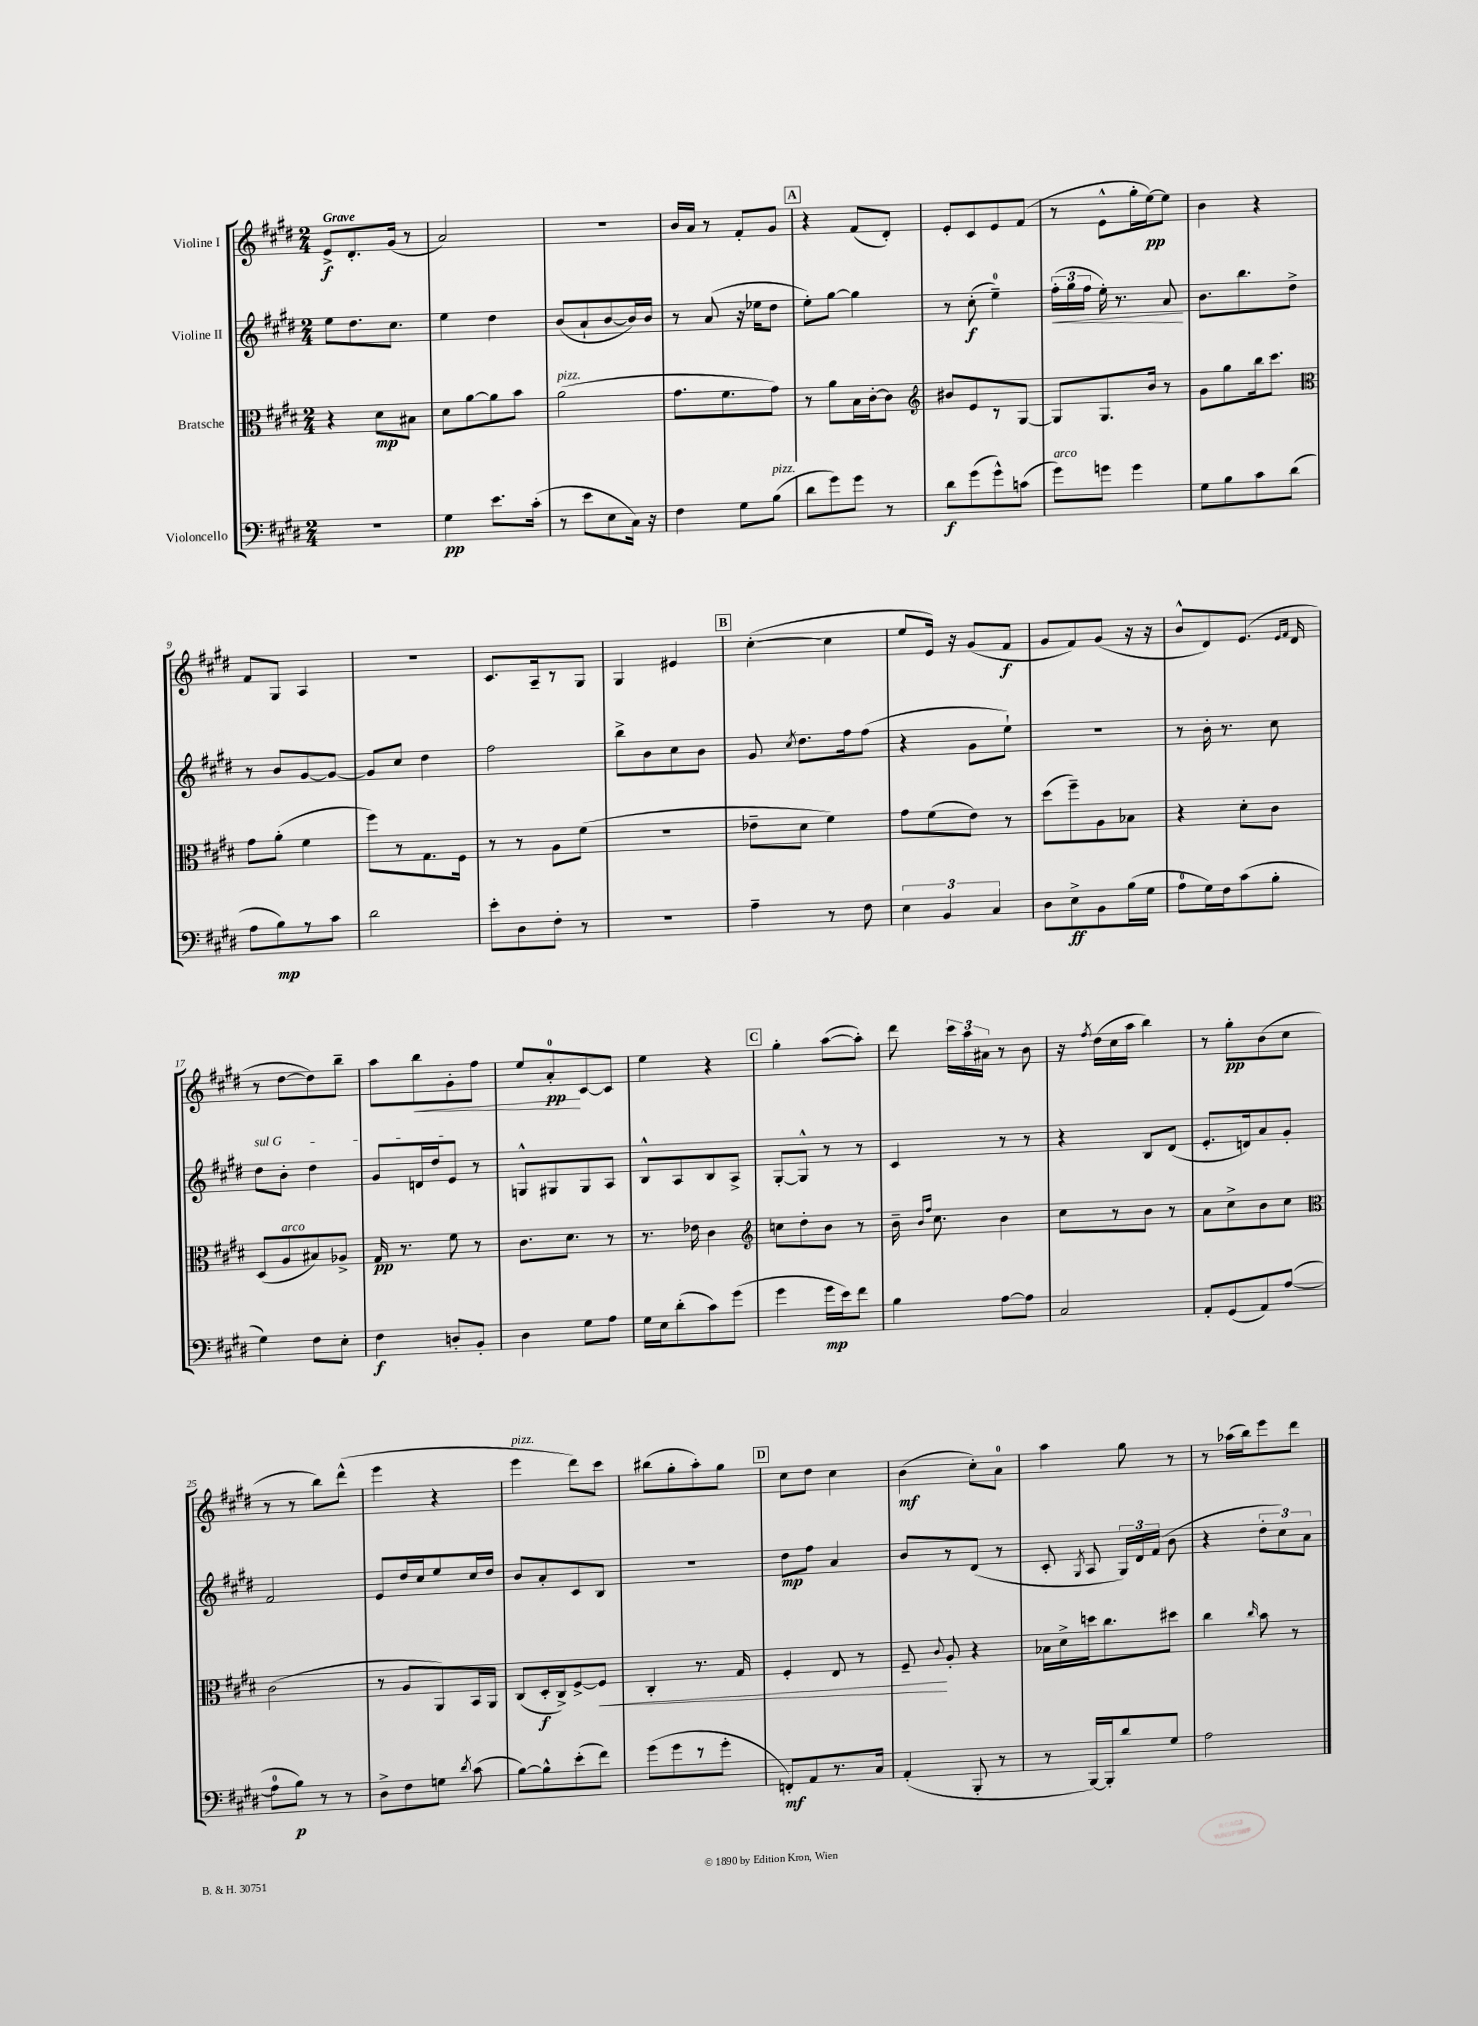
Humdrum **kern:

**kern	**kern	**kern	**kern
*staff4	*staff3	*staff2	*staff1
*clefF4	*clefC3	*clefG2	*clefG2
*k[f#c#g#d#]	*k[f#c#g#d#]	*k[f#c#g#d#]	*k[f#c#g#d#]
*M2/4	*M2/4	*M2/4	*M2/4
2r	4r	8ee\L	8e^/L
.	.	8.dd#\	8.d#'/
.	8d#\L	.	.
.	.	8.cc#\J	(16g#/Jk
.	8B#\J	.	8r
=	=	=	=
4G#\	8d#\L	4ee\	2a/)
.	[8a\	.	.
8.e\L	8a\]	4dd#\	.
.	8b\J	.	.
(16c#'\Jk	.	.	.
=	=	=	=
8r	(2a\	(8b/L	2r
8e\L	.	8a`/	.
8E\	.	[8b/	.
16C#\Jk)	.	16b/]L)	.
16r	.	16b/JJ	.
=	=	=	=
4F#\	8.g#\L	8r	16b/LL
.	.	.	16a/JJ
.	.	(8a/	8r
.	8.f#\	.	.
8G#\L	.	16r	8f#'/L
.	.	16ee-\LK	.
(8B\J	8g#\J)	8dd#\J	8g#/J
=	=	=	=
8d#\L	8r	8ee'\L)	4r
8g#\)	8a\L	[8gg#\J	.
8g#\J	16B\L	4gg#\]	(8f#/L
.	[16c#'\J	.	.
8r	8c#\]J	.	8d#'/J)
=	=	=	=
*	*clefG2	*	*
8d#\L	8b#/L	8r	8e'/L
(8g#\	8e/	(8cc#'\	8c#/
8g#^^\)	8r	4ee~\)	8e/
(8c\J	[8G#/J	.	(8f#/J
=	=	=	=
8g#\L)	8G#/]L	(24ff#'\LL	8r
.	.	24gg#\	.
.	.	24ff#\JJ	.
8g\J	8.G#/	16ee'\)	8e^^\L
.	.	8.r	.
4g\	.	.	16gg#'\L
.	16b/Jk	.	[16ee\J)
.	8r	8a/	8ee\]J
=	=	=	=
8G#\L	8g#\L	8.b\L	4b\
8B\	8gg#\	.	.
.	.	8.bb\	.
8c#\	16bb\k	.	4r
.	8.ccc#\J	.	.
(8d#\J	.	8dd#^\J	.
=	=	=	=
*	*clefC3	*	*
8A\L	8g#\L	8r	8f#/L
8B\)	(8a'\J	8b/L	8G#/J
8r	4f#\	[8g#/	4A/
8c#\J	.	8g#/_J	.
=	=	=	=
2d#\	8ff#\L)	8g#/]L	2r
.	8r	8cc#/J	.
.	8.G#\	4dd#\	.
.	16F#\Jk	.	.
=	=	=	=
8e'\L	8r	2ff#\	8.c#/L
8D#\	8r	.	.
.	.	.	16A~/k
8F#'\J	8A\L	.	8r
8r	(8f#\J	.	8G#/J
=	=	=	=
2r	2r	8bb^\L	4G#/
.	.	8b\	.
.	.	8cc#\	4e#/
.	.	8b\J	.
=	=	=	=
4A~\	8e-~\L	8g#/	([4cc#'\
.	.	8qcc#/	.
.	8d#\J	8.dd#\L	.
8r	4f#\)	.	4cc#\]
.	.	16ff#\k	.
8F#\	.	(8ff#\J	.
=	=	=	=
6E\	8g#\L	4r	8ee/L
.	(8f#\	.	16e/Jk)
6BB/	.	.	.
.	.	.	16r
.	8e\J)	8g#\L	(8g#/L
6C#/	.	.	.
.	8r	8ee`\J)	8f#/J
=	=	=	=
8D#\L	(8dd#\L	2r	8g#/L
8E^\	8ff#~\)	.	8f#/)
8BB\	8A\	.	(8g#/J
(16B\L	8B-\J	.	16r
16G#\JJ	.	.	16r
=	=	=	=
8A\L	4r	8r	8b^^/L
16G#\L)	.	16b'\	8d#/)
16F#\J	.	8.r	.
(8c#\	8d#'\L	.	(8.e/J
8B'\J	8c#\J	8cc#\	.
.	.	.	16qqe/LL
.	.	.	16qqf#/JJ
.	.	.	16d#/
=	=	=	=
4G#\)	(8D#/L	8dd#\L	8r
.	8A/	8b'\J	[8dd#\L
8F#\L	8B#/)	4dd#\	8dd#\])
8E'\J	8A-^/J	.	8bb~\J
=	=	=	=
4F#\	16G#/	8g#/L	8aa\L
.	8.r	.	.
.	.	16d/L	8bb\
.	.	16dd#/J	.
8D'/L	8f#\	8e/J	8g#'\
8BB'/J	8r	8r	8ff#\J
=	=	=	=
4D#\	8.c#\L	8G^^/L	8ee/L
.	.	8G#/	8a'/
.	8.d#\J	.	.
8G#\L	.	8G#/	[8c#/
8A\J	8r	8A/J	8c#/]J
=	=	=	=
16G#\LL	8.r	8B^^/L	4ee\
16E\J	.	.	.
(8d#'\	.	8A/	.
.	16e-\	.	.
8c#\)	4c#\	8B/	4r
(8g#\J	.	8A^/J	.
=	=	=	=
*	*clefG2	*	*
4g#\	8cc\L	[8G#'/L	4gg#'\
.	8dd#'\	8G#^^/]J	.
16g#\LL	8b\J	8r	([8aa\L
16e\J)	.	.	.
8f#\J	8r	8r	8aa'\]J)
=	=	=	=
4B\	16b~\	4c#/	8ddd#\
.	16qqb/LL	.	.
.	16qqff#/JJ	.	.
.	8.cc#\	.	.
.	.	.	24ccc#\LL
.	.	.	24aa\
.	.	.	24a#\JJ
[8A\L	4b\	8r	8r
8A\]J	.	8r	8b\
=	=	=	=
2C#/	8cc#\L	4r	16r
.	.	.	8qff#/
.	.	.	(16dd#\LL
.	8r	.	16cc#\
.	.	.	16aa\JJ
.	8b\J	8B/L	4bb\)
.	8r	(8d#/J	.
=	=	=	=
8AA'/L	8a\L	8.e'/L	8r
(8GG#/	8cc#^\	.	8gg#'\L
.	.	16d/k)	.
8AA/)	8b\	8a/	(8b\
([8A/J	8cc#\J	8g#'/J	8cc#\J
=	=	=	=
*	*clefC3	*	*
8A\]L	(2c#\	2f#/	8r
8B\J)	.	.	8r
8r	.	.	8bb\L)
8r	.	.	(8ddd#^^\J
=	=	=	=
8D#^\L	8r	8e/L	4eee\
8F#\	8A/L	16dd#/L	.
.	.	16cc#/J	.
8G\J	8AA/)	8ee/	4r
8qd#/	.	.	.
(8c#\	16BB/L	16cc#/L	.
.	16AA/JJ	16dd#/JJ	.
=	=	=	=
[8B\L)	(8C#/L	8b/L	4eee\
8B^^\]	16D#'/L	8a'/	.
.	16C#^/J)	.	.
(8e'\	[8F#^/	8c#/	8ddd#\L)
8f#\J)	8F#/]J	8B/J	8ccc#\J
=	=	=	=
(8g#\L	4C#'/	2r	(8bb#\L
8g#\	.	.	8gg#'\
8r	8.r	.	8aa'\)
8g#'\J	.	.	8gg#\J
.	16G#/	.	.
=	=	=	=
8FF'/L)	4F#'/	8dd#\L	8cc#\L
8AA/	.	8ff#\J	8dd#\J
8.r	8E/	4a/	4cc#\
.	8r	.	.
16C#/Jk	.	.	.
=	=	=	=
(4AA'/	8F#~/	8b/L	(4b\
.	8qqc#/	.	.
.	8A'/	8r	.
8BBB'/	4r	(8d#/J	8cc#'\L)
8r	.	8r	8a\J
=	=	=	=
8r	16B-\LL	8c#'/	4aa\
.	16d#^\	.	.
.	.	8qG#/	.
[16BBB/LL)	16dd\J	8A/	.
16BBB'/]J	8.cc#\	.	.
8d#/	.	24G#/LL)	8gg#\
.	.	24d#/	.
.	.	(24f#/JJ	.
8G#/J	8dd#\J	8b\	8r
=	=	=	=
2A\	4cc#\	4r	8r
.	.	.	(16aa-\LL
.	.	.	16bb\J)
.	16qqcc#/	.	.
.	8b\	12dd#'\L	8eee\
.	.	12cc#\)	.
.	8r	.	8ddd#\J
.	.	12a\J	.
==	==	==	==
*-	*-	*-	*-
